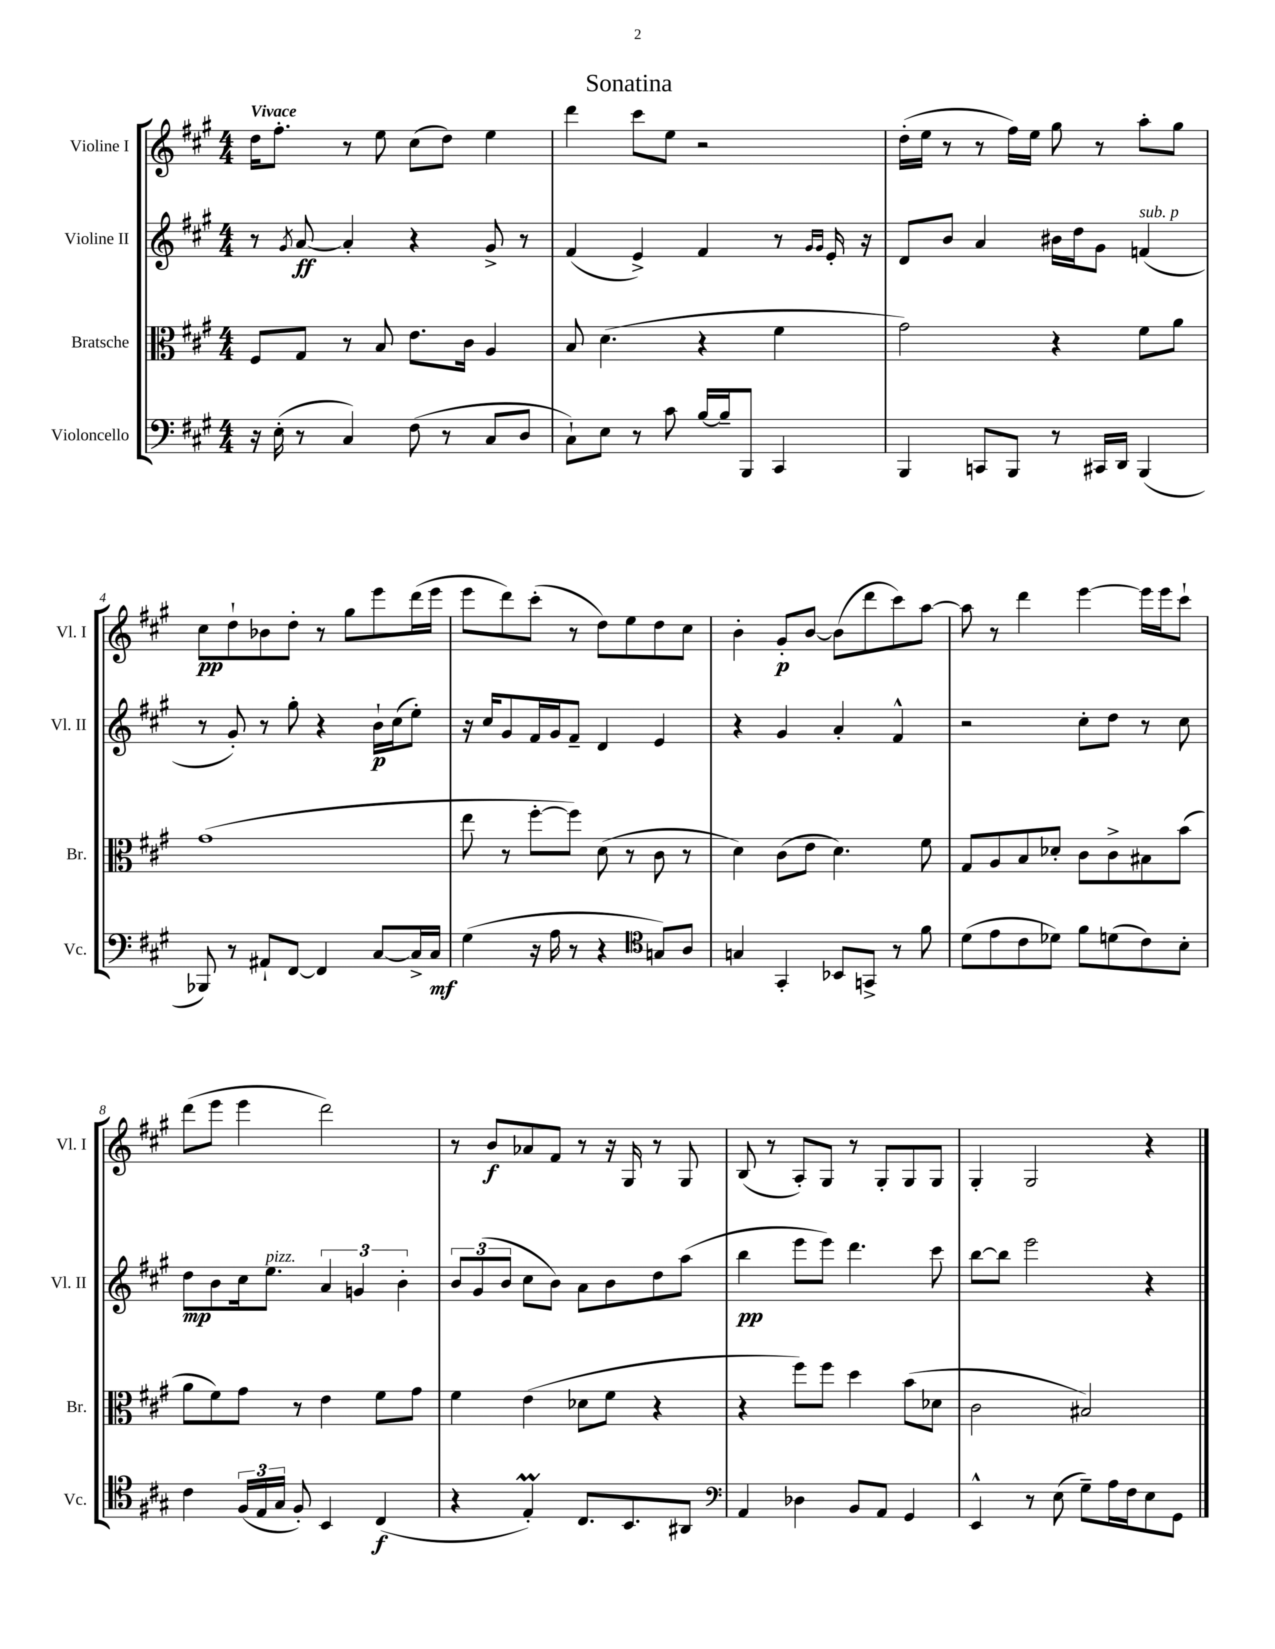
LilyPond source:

\header { title = "Sonatina" }
<<
\new StaffGroup <<
\new Staff = "s0" \with { instrumentName = "Violine I" shortInstrumentName = "Vl. I" } {
    \clef treble \key a \major \numericTimeSignature \time 4/4 \tempo "Vivace"
    \autoBeamOff d''16[ fis''8.]-. r8 e''8 cis''8[( d''8]) e''4 |
    d'''4 cis'''8[ e''8] r2 |
    d''16[-.( e''16] r8 r8 fis''16[) e''16] gis''8 r8 a''8[-. gis''8] |
    cis''8[\pp d''8-! bes'8 d''8]-. r8 gis''8[ e'''8 d'''16( e'''16] |
    e'''8[ d'''8) cis'''8]-.( r8 d''8[) e''8 d''8 cis''8] |
    b'4-. gis'8[-.\p b'8]~ b'8[( d'''8 cis'''8) a''8]~ |
    a''8 r8 d'''4 e'''4~ e'''16[ e'''16 cis'''8]-! |
    d'''8[( e'''8] e'''4 d'''2) |
    r8 b'8[\f aes'8 fis'8] r8 r16 gis16 r8 gis8 |
    b8( r8 a8[-.) gis8] r8 gis8[-. gis8 gis8] |
    gis4-. gis2 r4 \bar "|." |
}
\new Staff = "s1" \with { instrumentName = "Violine II" shortInstrumentName = "Vl. II" } {
    \clef treble \key a \major \numericTimeSignature \time 4/4
    \autoBeamOff r8 \acciaccatura { gis'8 } a'8~\ff a'4-. r4 gis'8-> r8 |
    fis'4( e'4->) fis'4 r8 \grace { gis'16[ gis'16] } e'16-. r16 |
    d'8[ b'8] a'4 bis'16[ d''16 gis'8] f'4^\markup { \italic "sub. p" }( |
    r8 gis'8-.) r8 gis''8-. r4 b'16[-!\p cis''16( e''8]-.) |
    r16 cis''16[ gis'8 fis'16 gis'16 fis'8]-- d'4 e'4 |
    r4 gis'4 a'4-. fis'4-^ |
    r2 cis''8[-. d''8] r8 cis''8 |
    d''8[\mp b'8 cis''16 e''8.]^\markup { \italic "pizz." } \tuplet 3/2 { a'4 g'4 b'4-. } |
    \tuplet 3/2 { b'8[ gis'8( b'8] } cis''8[ b'8]) a'8[ b'8 d''8 a''8]( |
    b''4\pp e'''8[ e'''8]) d'''4. cis'''8 |
    b''8[~ b''8] e'''2 r4 \bar "|." |
}
\new Staff = "s2" \with { instrumentName = "Bratsche" shortInstrumentName = "Br." } {
    \clef alto \key a \major \numericTimeSignature \time 4/4
    \autoBeamOff fis8[ gis8] r8 b8 e'8.[ cis'16] a4 |
    b8 d'4.( r4 fis'4 |
    gis'2) r4 fis'8[ a'8] |
    gis'1( |
    e''8 r8 fis''8[~-. fis''8]) d'8( r8 cis'8 r8 |
    d'4) cis'8[( e'8] d'4.) fis'8 |
    gis8[ a8 b8 des'8]-. cis'8[ cis'8-> bis8 b'8]( |
    a'8[ fis'8) gis'8] r8 e'4 fis'8[ gis'8] |
    fis'4 e'4( des'8[ fis'8] r4 |
    r4 fis''8[) fis''8] d''4 b'8[( des'8] |
    cis'2 bis2) \bar "|." |
}
\new Staff = "s3" \with { instrumentName = "Violoncello" shortInstrumentName = "Vc." } {
    \clef bass \key a \major \numericTimeSignature \time 4/4
    \autoBeamOff r16 e16-.( r8 cis4) fis8( r8 cis8[ d8] |
    cis8[-!) e8] r8 cis'8 b16[~ b16-- b,,8] cis,4 |
    b,,4 c,8[ b,,8] r8 cis,16[ d,16] b,,4( |
    bes,,8) r8 ais,8[-! fis,8]~ fis,4 cis8[~ cis16-> cis16]\mf |
    gis4( r16 a16 r8 r4 \clef tenor g8[) a8] |
    g4 gis,4-. bes,8[ g,8]-> r8 fis'8 |
    d'8[( e'8 cis'8 des'8]) fis'8[ d'8( cis'8) b8]-. |
    cis'4 \tuplet 3/2 { fis16[( e16 gis16] } fis8-.) b,4 cis4\f( |
    r4 e4-.\prall) cis8.[ b,8. ais,8] |
    \clef bass a,4 des4 b,8[ a,8] gis,4 |
    e,4-^ r8 e8( gis8[--) a16 fis16 e8 gis,8] \bar "|." |
}
>>
>>
